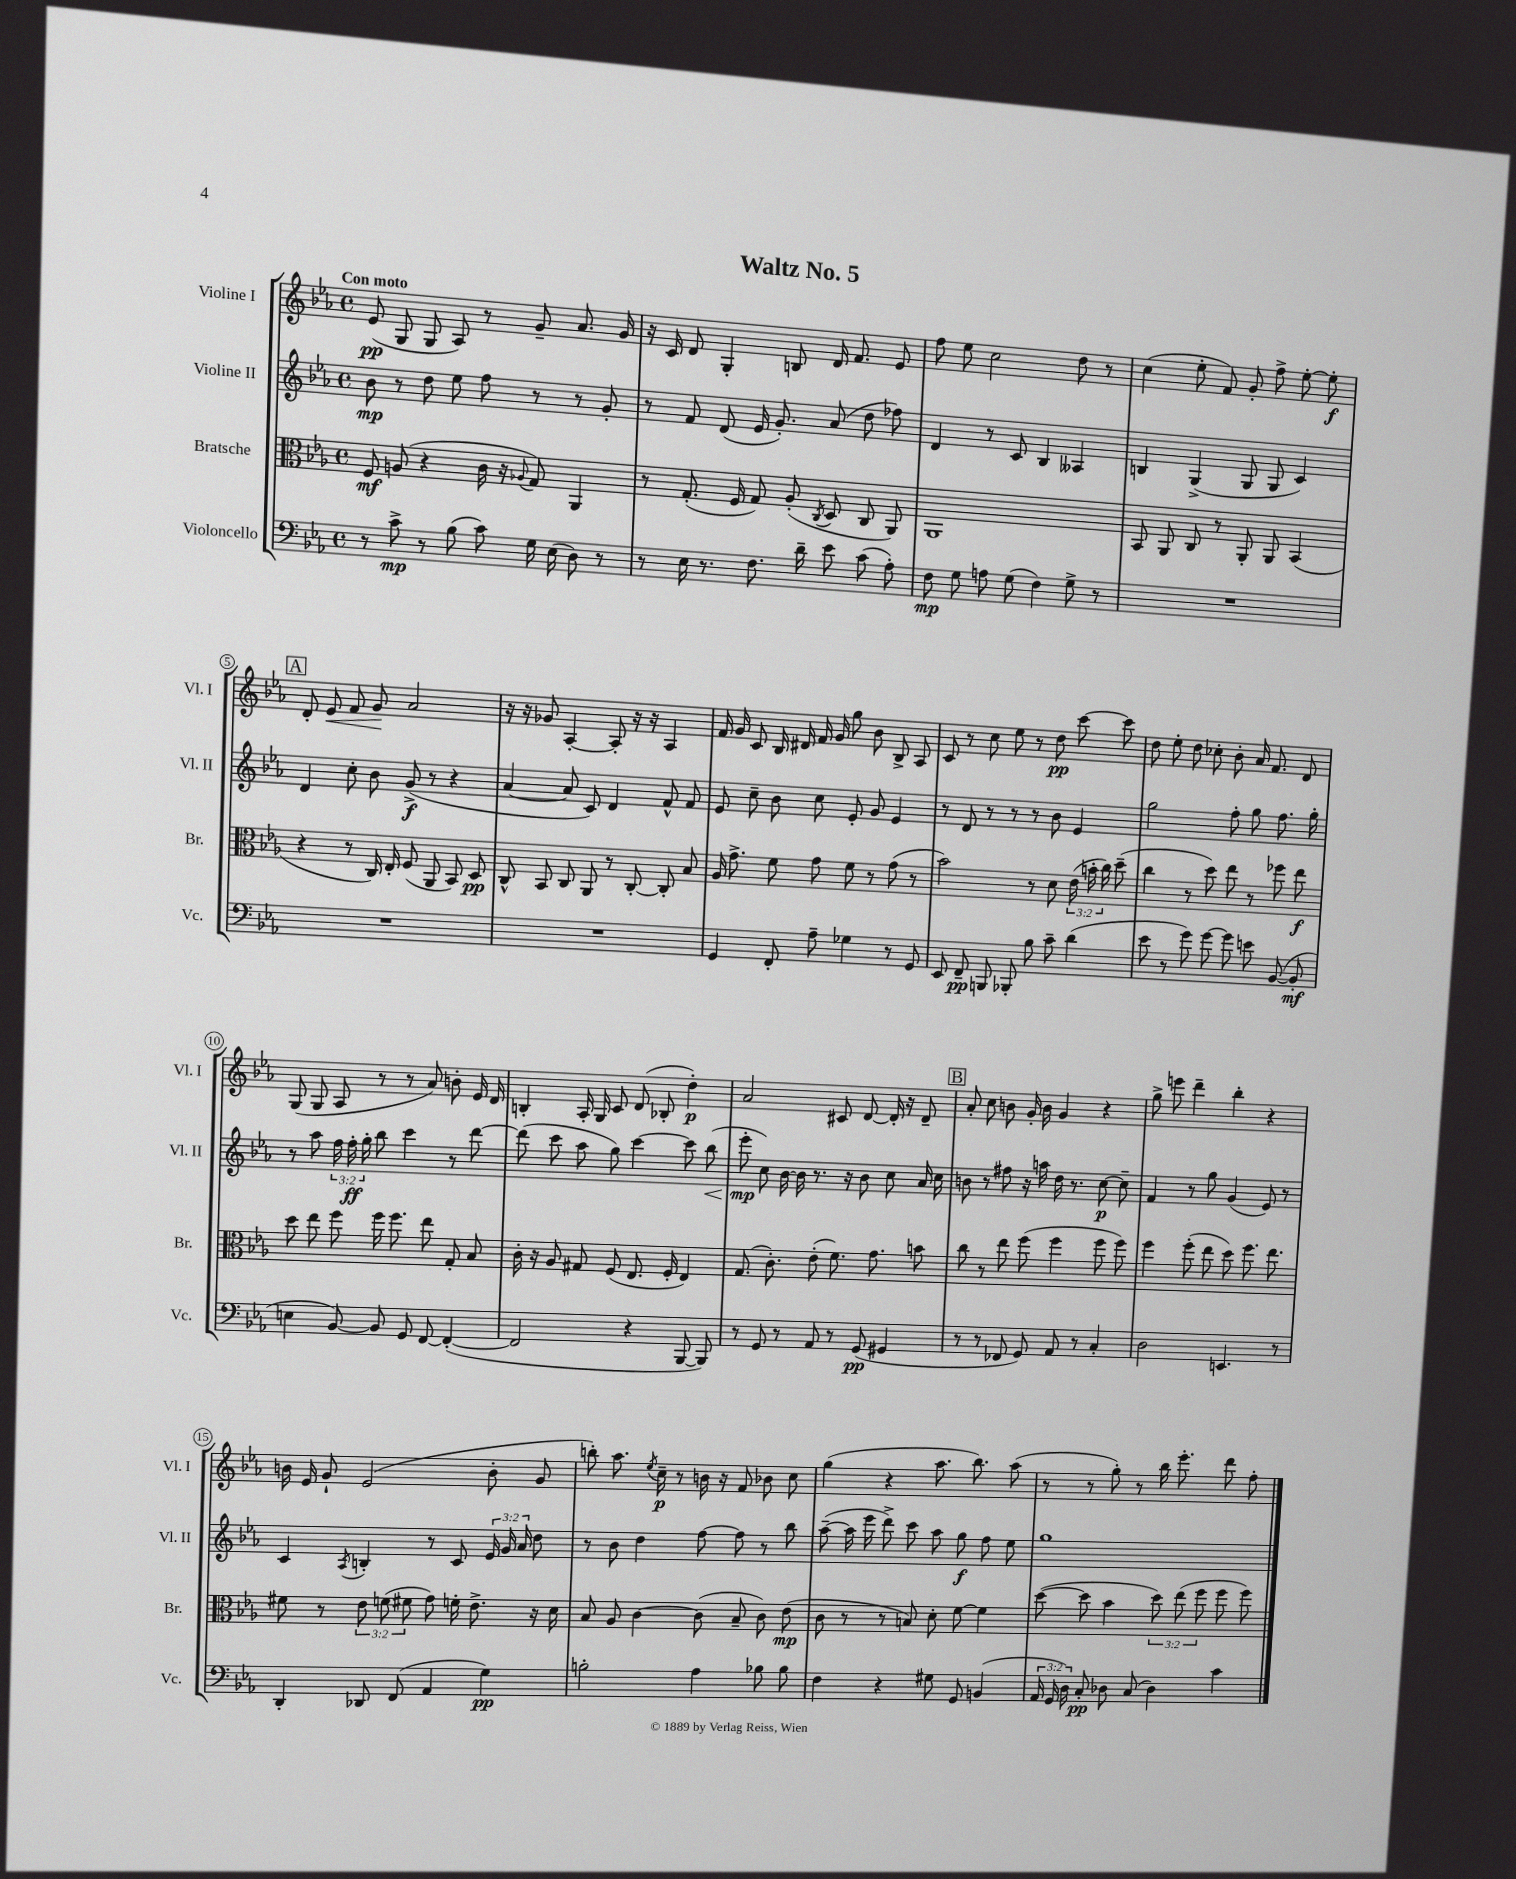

**kern	**kern	**kern	**kern
*staff4	*staff3	*staff2	*staff1
*clefF4	*clefC3	*clefG2	*clefG2
*k[b-e-a-]	*k[b-e-a-]	*k[b-e-a-]	*k[b-e-a-]
*M4/4	*M4/4	*M4/4	*M4/4
*met(c)	*met(c)	*met(c)	*met(c)
8r	8F	8b-	(8e-
8c^	(8A	8r	8G
8r	4r	8dd	8G
(8B-	.	8ee-	8A-)
8c)	16c	8ff	8r
.	16r	.	.
.	8qqA-	.	.
16G	8G)	8r	8g~
(16E-	.	.	.
8D)	4AA-	8r	8.a-
8r	.	8g'	.
.	.	.	16g
=	=	=	=
8r	8r	8r	16r
.	.	.	16c
16E-	(8.G'	8f	8d
8.r	.	.	.
.	.	(8d	4G'
.	16F	.	.
8.F	8G)	16e-	.
.	.	8.g')	.
.	(8A-'	.	8B
16d~	.	.	.
.	8qC	.	.
8e-	8D	(8a-	16d
.	.	.	8.f
(8c	8C	8dd	.
8A-')	8AA-)	8ff-)	8e-
=	=	=	=
8F	1AA-	4d	8ff
8G	.	.	8ee-
8A	.	8r	2cc
(8G	.	8c	.
4F)	.	4B-	.
8G^	.	4A--	8dd
8r	.	.	8r
=	=	=	=
1r	8BB-	4B	(4cc
.	8AA-	.	.
.	8C	(4G^	8ee-'
.	8r	.	8f)
.	8AA-'	8G	8g'
.	8AA-	8G	8ff^
.	(4BB-	4c)	[8ee-'
.	.	.	8ee-']
=	=	=	=
1r	4r	4d	8d'
.	.	.	8e-
.	8r	8cc'	8f
.	16C)	8b-	8g
.	16E-'	.	.
.	(8F	(8g^	2a-
.	8AA-	8r	.
.	8BB-)	4r	.
.	8D	.	.
=	=	=	=
1r	8C^^	[4a-	16r
.	.	.	16r
.	8BB-	.	8g-
.	8C	8a-]	[4A-'
.	8AA-	8c)	.
.	8r	4d	8A-']
.	[8C'	.	16r
.	.	.	16r
.	8C']	8f^^	4A-
.	8B-	8f	.
=	=	=	=
4GG	16A-	8e-	16f
.	8.g^	.	16g
.	.	8cc~	8c
8FF'	8f	8b-	16B-
.	.	.	16d#
8A-~	8g	8cc	16f
.	.	.	16g
4G-	8f	8e-'	8gg
.	8r	8g	8b-
8r	(8g	4e-	8B-^
8GG	8r	.	8A-
=	=	=	=
8EE-	2b-)	8r	8c
8FF~	.	8d	8r
8BBB	.	8r	8cc
8BBB-'	.	8r	8ee-
8B-	8r	8r	8r
8c~	8d	8b-	8dd
(4d	(24e-	4e-	[8ccc
.	24b'	.	.
.	24cc)	.	.
.	(8dd~	.	8ccc]
=	=	=	=
8e-	4cc	2gg	8dd
8r	.	.	8ee-'
8g)	8r	.	8dd
[8g	8dd)	.	8cc-'
8g]	8ee-	8ff'	8b-'
8e	8r	8gg	16a-
.	.	.	8.f
([8BB-	8ff-	8.ff	.
8BB-']	8ee-	.	8d
.	.	16gg'	.
=	=	=	=
4E	8dd	8r	(8G
.	8ee-	8aa-	8G
[8BB-)	8ff	24ff	8A-
.	.	24ff'	.
.	.	24gg'	.
8BB-]	16ff	8bb-	8r
.	8.ff	.	.
8GG	.	4ccc	8r
[8FF	8ee-	.	8a-)
(4FF'_	8G'	8r	8b'
.	8B-	[8ddd	16e-
.	.	.	16d
=	=	=	=
2FF]	16c'	(8ddd]	4B'
.	16r	.	.
.	8A-	8ccc	.
.	8G#	8aa-	16A-'
.	.	.	16G
.	(8F	8gg)	8c
4r	8.E-	[4ccc	(8d
.	.	.	8B-'
.	16F'	.	.
[8BBB-	4E-)	8ccc]	4dd')
8BBB-])	.	(8bb-	.
=	=	=	=
8r	(8.G	8eee-'	2a-
8GG	.	8cc)	.
.	8.c')	.	.
8r	.	[16b-	.
.	.	16b-]	.
8AA-	(8e-'	8.r	.
8r	8.f)	.	8c#
.	.	16r	.
(8GG	.	8b-	[8d
.	8.g	.	.
4GG#	.	8cc	16d']
.	.	.	16r
.	8b	16a-	8d~
.	.	16cc	.
=	=	=	=
8r	8cc	8b	8a-'
8r	8r	8r	8cc
8FF-	8ee-	8ff#	8b
8GG)	(8ff	16r	16g'
.	.	16aa	16b
8AA-	4ff	16dd	4g
.	.	8.r	.
8r	.	.	.
4C'	8ff	[8cc	4r
.	8ff)	8cc~]	.
=	=	=	=
2D	4ff	4f	8gg^
.	.	.	8eee
.	(8ff'	8r	4ddd~
.	8ee-	8gg	.
4.EE	8dd)	(4g	4bb-'
.	8.ff	.	.
.	.	8e-)	4r
.	8.ee-	.	.
8r	.	8r	.
=	=	=	=
4DD'	8f#	4c	16b
.	.	.	16e-
.	8r	.	8g`
.	.	8qA-	.
8DD-	12e-	4B'	(2e-
.	(12f	.	.
(8FF	.	.	.
.	12f#	.	.
4AA-	8g)	8r	.
.	16f'	8c	.
.	8.e-^	.	.
4G)	.	24e-	8b'
.	.	24g	.
.	.	24a-	.
.	16r	8dd	8g
.	16d	.	.
=	=	=	=
2B'	8B-	8r	8bb')
.	8A-	8b-	8.aa-
.	[4c	4dd	.
.	.	.	8qee-
.	.	.	16cc~
.	.	.	8r
4A-	(8c]	[8ff	16b
.	.	.	16r
.	8B-~	8ff]	8f
8B-	8c)	8r	8b-
8B-	(8e-	8bb-	8cc
=	=	=	=
4F	8c	([8aa-~	(4gg
.	8r	16aa-]	.
.	.	16eee-	.
4r	8r	8ddd^)	4r
.	8B)	8ccc	.
8G#	8d'	8aa-	8.aa-
8GG	[8f	8gg	.
.	.	.	8.bb-)
(4BB	4f]	8ff	.
.	.	8ee-	(8aa-
=	=	=	=
24AA-	([8dd	1gg	8r
24GG	.	.	.
24D)	.	.	.
8C'	8dd]	.	8r
8D-	4b-	.	8gg')
(8C	.	.	8r
4D-)	12dd)	.	16bb-
.	.	.	8.eee-'
.	(12ee-	.	.
.	12ff	.	.
4c	8ff	.	8ddd
.	8ff)	.	8ff'
==	==	==	==
*-	*-	*-	*-
